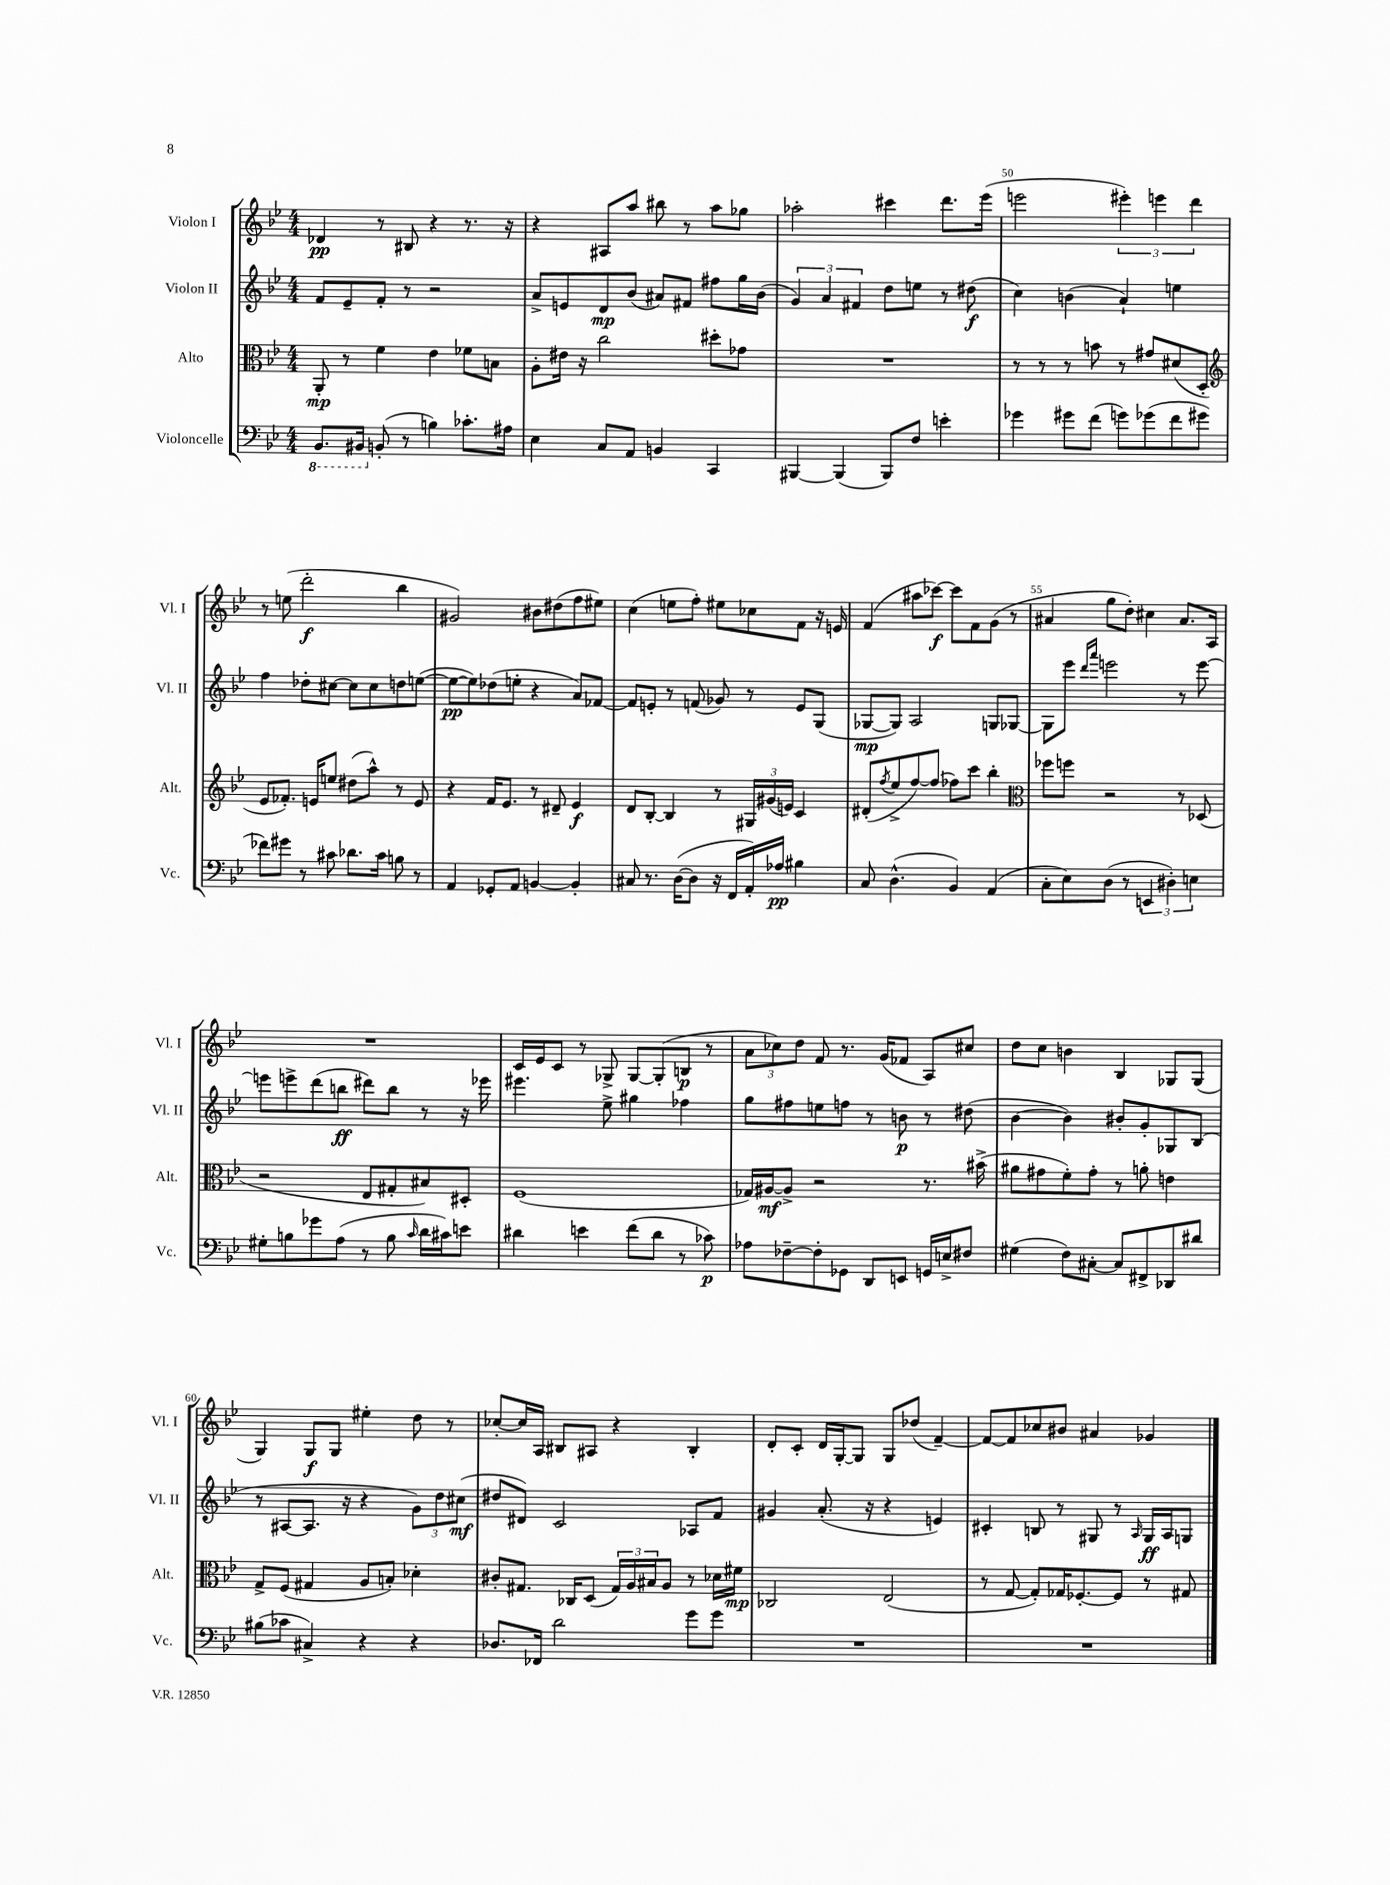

**kern	**dynam	**kern	**dynam	**kern	**dynam	**kern	**dynam
*part4	*part4	*part3	*part3	*part2	*part2	*part1	*part1
*staff4	*staff4	*staff3	*staff3	*staff2	*staff2	*staff1	*staff1
*I"Violoncelle	*	*I"Alto	*	*I"Violon II	*	*I"Violon I	*
*I'Vc.	*	*I'Alt.	*	*I'Vl. II	*	*I'Vl. I	*
*clefF4	*	*clefC3	*	*clefG2	*	*clefG2	*
*k[b-e-]	*	*k[b-e-]	*	*k[b-e-]	*	*k[b-e-]	*
*M4/4	*	*M4/4	*	*M4/4	*	*M4/4	*
*8ba	*	*	*	*	*	*	*
=47	=47	=47	=47	=47	=47	=47	=47
8.BBB-/L	.	8AA'/	mp	8f/L	.	4d-X/	pp
.	.	8r	.	8e-~/	.	.	.
16BBB#X/Jk	.	.	.	.	.	.	.
*X8ba	*	*	*	*	*	*	*
(8BBn'/	.	4f\	.	8f'/J	.	8r	.
8r	.	.	.	8r	.	8B#X/	.
4Bn\)	.	4e-\	.	2r	.	4r	.
8.c-X'\L	.	8f-X\L	.	.	.	8.r	.
.	.	8Bn\J	.	.	.	.	.
16A#X\Jk	.	.	.	.	.	16r	.
=48	=48	=48	=48	=48	=48	=48	=48
4E-\	.	8A'\L	.	8a^/L	.	4r	.
.	.	16e#X\Jk	.	8en/	.	.	.
.	.	16r	.	.	.	.	.
8C/L	.	2cc\	.	8d/	mp	8A#X/L	.
8AA/J	.	.	.	(8b-/J	.	8aa/J	.
4BBn/	.	.	.	8a#X/L)	.	8bb#X\	.
.	.	.	.	8f#X/J	.	8r	.
4CC/	.	8dd#X'\L	.	8ff#X\L	.	8aa\L	.
.	.	8g-X\J	.	16gg\L	.	8gg-X\J	.
.	.	.	.	(16b-\JJ	.	.	.
=49	=49	=49	=49	=49	=49	=49	=49
[4BBB#X/	.	1r	.	6g/)	.	2aa-X'\	.
.	.	.	.	6a/	.	.	.
(4BBB#/]	.	.	.	.	.	.	.
.	.	.	.	6f#X/	.	.	.
8BBB#/L)	.	.	.	8dd\L	.	4ccc#X\	.
8F/J	.	.	.	8een\J	.	.	.
4en'\	.	.	.	8r	.	8.ddd\L	.
.	.	.	.	(8dd#X\	f	.	.
.	.	.	.	.	.	(16eee-\Jk	.
=50	=50	=50	=50	=50	=50	=50	=50
4g-X\	.	8r	.	4cc\)	.	2eeen\	.
.	.	8r	.	.	.	.	.
8g#X\L	.	8r	.	(4bn\	.	.	.
(8f\J	.	8bn\	.	.	.	.	.
8gn\L)	.	8r	.	4a`/)	.	6eee#X'\)	.
(8g-X\	.	8g#X/L	.	.	.	.	.
.	.	.	.	.	.	6eeen\	.
8f\	.	(8d#X/	.	4een\	.	.	.
.	.	.	.	.	.	6ddd\	.
8g#X\J	.	8D'/J	.	.	.	.	.
!!LO:LB:g=z
=51	=51	=51	=51	=51	=51	=51	=51
*	*	*clefG2	*	*	*	*	*
8f-X\L)	.	8e-/L	.	4ff\	.	8r	.
8g#X\J	.	8.f-X'/J)	.	.	.	(8een\	.
8r	.	.	.	8dd-X'\L	.	2ddd'\	f
.	.	16en/KL	.	.	.	.	.
8c#X\	.	8een/J	.	[8cc#X\J	.	.	.
8.d-X\L	.	(8dd#X\L	.	8cc#\L]	.	.	.
.	.	8aa^^\J)	.	8cc#\	.	.	.
16c#\Jk	.	.	.	.	.	.	.
8Bn\	.	8r	.	8ddn\	.	4bb-\	.
8r	.	8e/	.	([8een\J	.	.	.
=52	=52	=52	=52	=52	=52	=52	=52
4AA/	.	4r	.	8ee\L_	pp	2g#X/)	.
.	.	.	.	8ee\])	.	.	.
8GG-X'/L	.	16f/KL	.	(8dd-X\	.	.	.
.	.	8.e-/J	.	.	.	.	.
8AA/J	.	.	.	8een'\J	.	.	.
[4BBn/	.	8r	.	4r	.	8b#X\L	.
.	.	8d#X~/	.	.	.	(8dd#X\	.
4BB'/]	.	4e-/	f	8a/L)	.	8ff\	.
.	.	.	.	[8f-X/J	.	8ee#X\J)	.
=53	=53	=53	=53	=53	=53	=53	=53
8C#X/	.	8d/L	.	8f-/L]	.	(4cc\	.
8.r	.	[8B-'/J	.	8en'/J	.	.	.
.	.	4B-/]	.	8r	.	8een\L	.
([16D\KL	.	.	.	.	.	.	.
8D\J]	.	.	.	(8fn/	.	8ff'\J)	.
16r	.	8r	.	8g-X/)	.	8ee#X\L	.
16FF/LL	.	.	.	.	.	.	.
16AA'/)	.	24G#X/LL	.	8r	.	8cc-X\	.
.	.	(24g#X/	.	.	.	.	.
16A-X/JJ	pp	.	.	.	.	.	.
.	.	24en/JJ)	.	.	.	.	.
4B#X\	.	4c/	.	8e/L	.	8f\J	.
.	.	.	.	(8G/J	.	16r	.
.	.	.	.	.	.	16en/	.
=54	=54	=54	=54	=54	=54	=54	=54
8C/	.	(8d#X'/L	.	[8G-X/L	mp	(4f/	.
.	.	8qff/	.	.	.	.	.
(4.D^^\	.	8ee-^/	.	8G-/J])	.	.	.
.	.	[8ff/)	.	2A/	.	8aa#X\L	.
.	.	(8ff/J]	.	.	.	[8ccc-X\J)	f
4BB-/)	.	8ff-X\L)	.	.	.	8ccc-\L]	.
.	.	8ccc\J	.	.	.	8f\	.
(4AA/	.	4bb-'\	.	8Gn/L	.	(8g\J	.
.	.	.	.	[8G-X/J	.	8r	.
=55	=55	=55	=55	=55	=55	=55	=55
*	*	*clefC3	*	*	*	*	*
8C'\L	.	8ff-X\L	.	8G-\L]	.	4a#X/	.
8E-\)	.	8ffn\J	.	8eee-\J	.	.	.
.	.	.	.	16qqddd/LL	.	.	.
.	.	.	.	16qqaaa/JJ	.	.	.
(8D\J	.	2r	.	2eeen\	.	8gg\L	.
8r	.	.	.	.	.	8dd'\J)	.
6EEn/	.	.	.	.	.	4cc#X\	.
6D#X'\)	.	.	.	.	.	.	.
.	.	8r	.	8r	.	8.a#/L	.
6En\	.	.	.	.	.	.	.
.	.	(8D-X/	.	[8eee\	.	.	.
.	.	.	.	.	.	16A/Jk	.
!!LO:LB:g=z
=56	=56	=56	=56	=56	=56	=56	=56
8G#X'\L	.	2r	.	8eeen\L]	.	1r	.
8Bn\	.	.	.	8eeen^\	.	.	.
8g-X\	.	.	.	(8ddd\	.	.	.
(8A\J	.	.	.	8bbn\J	ff	.	.
8r	.	8E-/L	.	8ddd#X\L)	.	.	.
8B\	.	8G#X'/	.	8bb\J	.	.	.
16qqc/	.	.	.	.	.	.	.
16d\LL	.	8B#X/)	.	8r	.	.	.
16c#X\J)	.	.	.	.	.	.	.
8en\J	.	8D#X'/J	.	16r	.	.	.
.	.	.	.	16eee-X\	.	.	.
=57	=57	=57	=57	=57	=57	=57	=57
4d#X\	.	(1F	.	4.eee#X\	.	16c/LL	.
.	.	.	.	.	.	16e-/J	.
.	.	.	.	.	.	8c/J	.
4en\	.	.	.	.	.	8r	.
.	.	.	.	8ee-^\	.	8G-X^/	.
(8f\L	.	.	.	4gg#X\	.	[8G-/L	.
8d#\J	.	.	.	.	.	(8G-'/]	.
8r	.	.	.	4ff-X\	.	8Bn/J	p
8c-X\)	p	.	.	.	.	8r	.
=58	=58	=58	=58	=58	=58	=58	=58
8A-X\L	.	16G-X/LL)	.	8gg\L	.	12a\L	.
.	.	[16A#X/J	mf	.	.	.	.
.	.	.	.	.	.	12cc-X\)	.
[8F-X~\	.	8A#^/J]	.	8ff#X\	.	.	.
.	.	.	.	.	.	12dd\J	.
8F-'\]	.	2r	.	8een\	.	8f/	.
8GG-X\J	.	.	.	8ffn\J	.	8.r	.
8DD/L	.	.	.	8r	.	.	.
.	.	.	.	.	.	(16g/KL	.
8EEn/J	.	.	.	8bn\	p	8f-X/J	.
16GGn/LL	.	8.r	.	8r	.	8A/L)	.
16En^/J	.	.	.	.	.	.	.
8F#X/J	.	.	.	(8dd#X\	.	8cc#X/J	.
.	.	(16b#X^\	.	.	.	.	.
=59	=59	=59	=59	=59	=59	=59	=59
(4G#X\	.	8a#X\L	.	[4b-\	.	8dd\L	.
.	.	8g#X\	.	.	.	8cc\J	.
8F\L)	.	8f'\)	.	4b-\])	.	4bn\	.
[8C#X'\J	.	8g#'\J	.	.	.	.	.
8C#/L]	.	8r	.	8b#X'/L	.	4B-/	.
8FF#X^/	.	8an'\	.	8g'/	.	.	.
8DD-X/	.	4en\	.	8G-X/	.	8G-X/L	.
8d#X/J	.	.	.	(8B-/J	.	(8G-/J	.
!!LO:LB:g=z
=60	=60	=60	=60	=60	=60	=60	=60
(8B#X\L	.	8G^/L	.	8r	.	4G/)	.
8c-X\J	.	(8F/J	.	[8A#X/L	.	.	.
4C#X^/)	.	4G#X/	.	8.A#/J]	.	8G/L	f
.	.	.	.	.	.	8G/J	.
.	.	.	.	16r	.	.	.
4r	.	8A/L	.	4r	.	4ee#X'\	.
.	.	8Bn'/J)	.	.	.	.	.
4r	.	4d-X'\	.	12g\L)	.	8dd\	.
.	.	.	.	12dd\	.	.	.
.	.	.	.	.	.	8r	.
.	.	.	.	(12cc#X\J	mf	.	.
=61	=61	=61	=61	=61	=61	=61	=61
8.D-X/L	.	8c#X'/L	.	8dd#X/L	.	[8cc-X'/L	.
.	.	8.G#X/J	.	8d#X/J)	.	16cc-/L]	.
16FF-X/Jk	.	.	.	.	.	16A/JJ	.
2d\	.	.	.	2c/	.	8B#X/L	.
.	.	16C-X/KL	.	.	.	.	.
.	.	(8D/J	.	.	.	8A#X/J	.
.	.	24G#/LL)	.	.	.	4r	.
.	.	24A/	.	.	.	.	.
.	.	24B#X/J	.	.	.	.	.
.	.	8A/J	.	.	.	.	.
8g\L	.	8r	.	8A-X/L	.	4B#'/	.
8g\J	.	16d-X\LL	.	8f/J	.	.	.
.	.	16f#X\JJ	mp	.	.	.	.
=62	=62	=62	=62	=62	=62	=62	=62
1r	.	2C-X/	.	4g#X/	.	8d'/L	.
.	.	.	.	.	.	8c'/J	.
.	.	.	.	(8.a'/	.	16d/LL	.
.	.	.	.	.	.	[16G'/J	.
.	.	.	.	.	.	8G/J]	.
.	.	.	.	16r	.	.	.
.	.	(2E-/	.	4r	.	8G/L	.
.	.	.	.	.	.	(8dd-X/J	.
.	.	.	.	4en/)	.	[4f~/)	.
=63	=63	=63	=63	=63	=63	=63	=63
1r	.	8r	.	4c#X'/	.	8f/L_	.
.	.	[8G/	.	.	.	8f/]	.
.	.	8G'/L])	.	8Bn/	.	8cc-X/	.
.	.	16G-X/K	.	8r	.	8b#X/J	.
.	.	[8.F-X'/	.	.	.	.	.
.	.	.	.	8G#X/	.	4a#X/	.
.	.	8F-/J]	.	8r	.	.	.
.	.	.	.	16qqA/	.	.	.
.	.	8r	.	16G#/LL	ff	4g-X/	.
.	.	.	.	16A/J	.	.	.
.	.	8G#X/	.	8Gn/J	.	.	.
==	==	==	==	==	==	==	==
*-	*-	*-	*-	*-	*-	*-	*-
